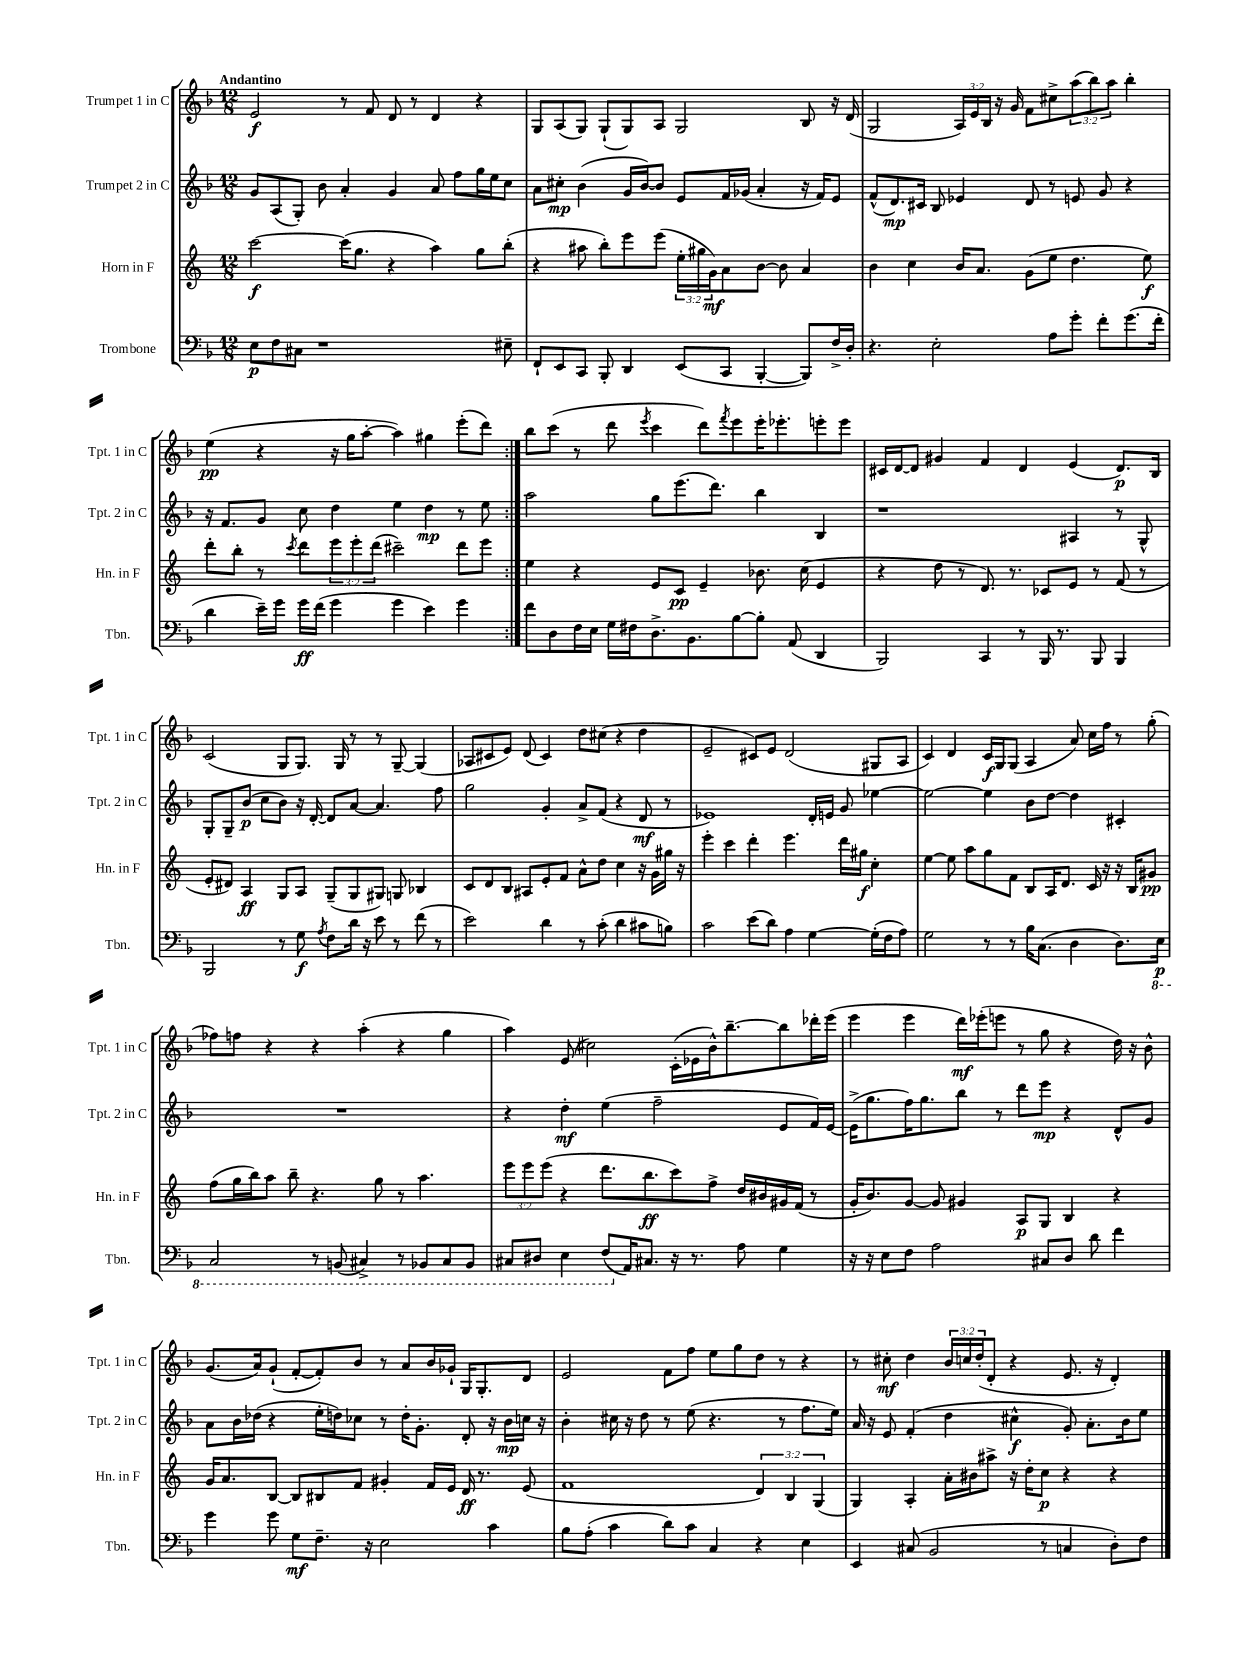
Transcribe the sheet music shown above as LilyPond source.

<<
\new StaffGroup <<
\new Staff = "s0" \with { instrumentName = "Trumpet 1 in C" shortInstrumentName = "Tpt. 1 in C" } {
    \clef treble \key f \major \numericTimeSignature \time 12/8 \override Staff.TupletNumber.text = #tuplet-number::calc-fraction-text \tempo "Andantino"
    \repeat volta 2 { e'2\f r8 f'8 d'8 r8 d'4 r4 |
    g8 a8( g8) g8-!( g8) a8 g2 bes8 r16 d'16( |
    g2 \tuplet 3/2 { a16) e'16 bes16 } r16 g'16 f'8 cis''8-> \tuplet 3/2 { a''8( bes''8) a''8 } bes''4-. |
    e''4\pp( r4 r16 g''16 a''8~-. a''4) gis''4 e'''8-.( d'''8) | }
    bes''8 c'''8( r8 d'''8 \acciaccatura { e'''8 } c'''4 d'''8) \acciaccatura { f'''8 } e'''8 e'''16-. ees'''8.-. e'''8-. e'''8 |
    cis'16 d'16~ d'8 gis'4 f'4 d'4 e'4( d'8.\p) bes16 |
    c'2( g8 g8.) g16 r8 r8 g8~-- g4( |
    aes8 cis'8 e'8) d'8( cis'4) d''8 cis''8( r4 d''4 |
    e'2-- cis'8) e'8 d'2( gis8 a8 |
    c'4) d'4 c'16\f g16 g8( a4 a'8) c''16 f''16 r8 g''8-.( |
    fes''8) f''8 r4 r4 a''4-.( r4 g''4 |
    a''4) e'8( cis''2) c'16-.( ees'16 bes'16-^) bes''8.~-- bes''8 des'''16-. e'''16( |
    e'''4 e'''4 d'''16\mf) ees'''16-.( e'''8 r8 g''8 r4 d''16) r16 bes'8-^ |
    g'8.( a'16) g'8-!( f'8~-. f'8-.) bes'8 r8 a'8 bes'16 ges'16-! g16 g8.-. d'8 |
    e'2 f'8 f''8 e''8 g''8 d''8 r8 r4 |
    r8 cis''8-.\mf d''4 \tuplet 3/2 { bes'16 c''16 d''16-.( } d'8-. r4 e'8. r16 d'4-.) \bar "|." |
}
\new Staff = "s1" \with { instrumentName = "Trumpet 2 in C" shortInstrumentName = "Tpt. 2 in C" } {
    \clef treble \key f \major \numericTimeSignature \time 12/8
    \repeat volta 2 { g'8 a8( g8-.) bes'8 a'4-. g'4 a'8 f''8 g''16 e''16 c''8 |
    a'8 cis''8-.\mp bes'4( g'16 bes'16~) bes'8 e'8 f'16 ges'16( a'4-. r16 f'16) e'8 |
    f'8-^( d'8.\mp) cis'16 bes8 ees'4 d'8 r8 e'8 g'8 r4 |
    r16 f'8. g'8 c''8 d''4 e''4 d''4\mp r8 e''8 | }
    a''2 g''8 e'''8.( d'''8.) bes''4 bes4 |
    r1 ais4 r8 g8-^ |
    g8-. g8-- bes'8\p( c''8 bes'8) r16 d'16~-. d'8 a'8~ a'4. f''8 |
    g''2 g'4-. a'8-> f'8( r4 d'8\mf r8 |
    ees'1) d'16-. e'16 g'8 ees''4~ |
    ees''2~ ees''4 bes'8 d''8~ d''4 cis'4-. |
    R1. |
    r4 d''4-.\mf e''4( f''2-- e'8 f'16) e'16~ |
    e'16->( g''8. f''16) g''8. bes''8 r8 d'''8 e'''8\mp r4 d'8-^ g'8 |
    a'8 bes'16 des''16( r4 e''16-. d''16) ces''8 r8 d''16-. g'8.-. d'8-. r16 bes'16\mp c''16 r16 |
    bes'4-. cis''16 r16 d''8 r8 e''8( r4. r8 f''8. e''16) |
    a'16 r16 e'8 f'4-.( d''4 cis''4-^\f g'8-.) a'8.-. bes'16 e''8 \bar "|." |
}
\new Staff = "s2" \with { instrumentName = "Horn in F" shortInstrumentName = "Hn. in F" } {
    \clef treble \key c \major \numericTimeSignature \time 12/8 \override Staff.TupletNumber.text = #tuplet-number::calc-fraction-text
    \repeat volta 2 { c'''2~\f c'''16( g''8. r4 a''4) g''8 b''8-.( |
    r4 ais''8 b''8-.) e'''8 e'''8( \tuplet 3/2 { e''16-. gis''16 g'16\mf) } a'8 b'8~ b'8 a'4 |
    b'4 c''4 b'16 a'8. g'8( e''8 d''4. e''8\f) |
    d'''8-. b''8-. r8 \acciaccatura { c'''8 } d'''8 \tuplet 3/2 { e'''8 e'''8-. d'''8( } cis'''2--) d'''8 e'''8 | }
    e''4 r4 e'8 c'8\pp e'4-- bes'8. c''16( e'4 |
    r4 d''8 r8 d'8.) r8. ces'8 e'8 r8 f'8( r8 |
    e'8-. dis'8) a4\ff g8 a8 g8--( g8 gis8) g8 bes4 |
    c'8 d'8 b8 ais8 e'8-. f'8 a'8-^ d''8 c''4 r16 g'16 gis''16 r16 |
    e'''4-. c'''4 d'''4-. e'''4. d'''16 gis''16\f c''4-. |
    e''4~ e''8 a''8 g''8 f'8 b8 a16 d'8. c'16 r16 r16 b16 gis'8\pp |
    f''8( g''16 b''16) a''8 b''8-- r4. g''8 r8 a''4. |
    \tuplet 3/2 { e'''8 e'''8 e'''8( } r4 d'''8. b''8.\ff c'''8) f''8-> d''16 bis'16 gis'16 f'16( r8 |
    g'16-. b'8.) g'8~ g'8 gis'4 a8\p g8 b4 r4 |
    g'16 a'8. b8~ b8 bis8 f'8 gis'4-. f'16 e'16 d'16\ff r8. e'8( |
    f'1 \tuplet 3/2 { d'4) b4 g4( } |
    g4) a4-. a'16-. bis'16 ais''8-> r16 d''16-. c''8\p r4 r4 \bar "|." |
}
\new Staff = "s3" \with { instrumentName = "Trombone" shortInstrumentName = "Tbn." } {
    \clef bass \key f \major \numericTimeSignature \time 12/8
    \repeat volta 2 { e8\p f8 cis8 r1 eis8-- |
    f,8-! e,8 c,8 bes,,8-. d,4 e,8( c,8 bes,,4~-. bes,,8) f16-> d16-. |
    r4. e2-. a8 g'8-. f'8-. g'8.( f'16-. |
    d'4 e'16--) g'16 g'16\ff f'16( g'4 g'4 e'4) g'4 | }
    f'8 d8 f16 e16 g16 fis16 d8.-> bes,8. bes8~ bes8-. a,8( d,4 |
    bes,,2) c,4 r8 bes,,16 r8. bes,,8 bes,,4 |
    bes,,2 r8 g8\f \acciaccatura { a8 } f8 d'16 r16 e'8 r8 f'8( r8 |
    e'2) d'4 r8 c'8-.( d'4 cis'8 b8) |
    c'2 e'8( d'8) a4 g4~ g16-.( f16 a8) |
    g2 r8 r8 bes16 c8.( d4 d8.) \ottava #-1 e,16\p |
    c,2 r8 b,,8( cis,4->) r8 bes,,8 cis,8 bes,,8 |
    cis,8 dis,8 e,4 f,8( \ottava #0 a,16) cis8. r16 r8. a8 g4 |
    r16 r16 e8 f8 a2 cis8 d8 d'8 f'4 |
    g'4 g'8 g8\mf f8.-- r16 e2 c'4 |
    bes8 a8-.( c'4 d'8) c'8 c4 r4 e4 |
    e,4 cis8( bes,2 r8 c4 d8-.) f8 \bar "|." |
}
>>
>>
\layout { \context { \Score \remove "Bar_number_engraver" } }
